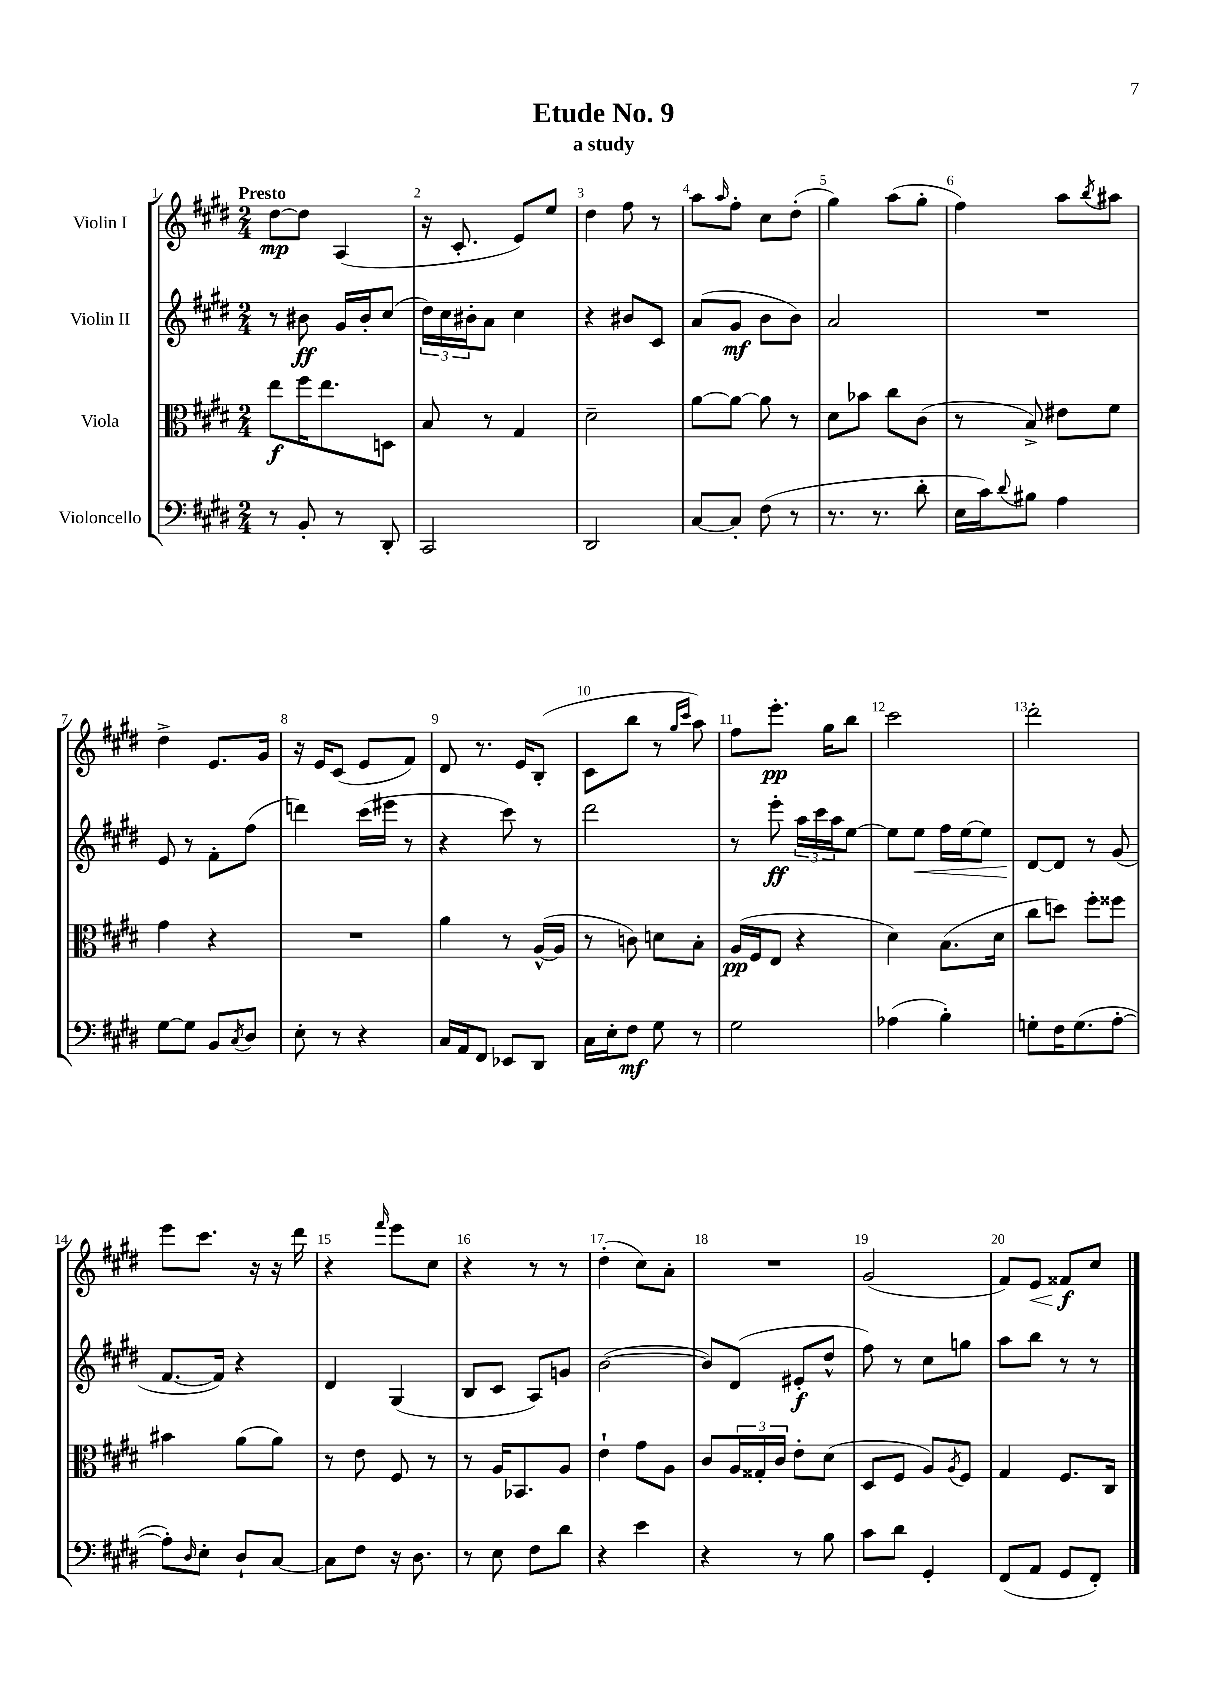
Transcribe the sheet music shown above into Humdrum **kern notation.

**kern	**dynam	**kern	**dynam	**kern	**dynam	**kern	**dynam
*part4	*part4	*part3	*part3	*part2	*part2	*part1	*part1
*staff4	*staff4	*staff3	*staff3	*staff2	*staff2	*staff1	*staff1
*I"Violoncello	*	*I"Viola	*	*I"Violin II	*	*I"Violin I	*
*clefF4	*	*clefC3	*	*clefG2	*	*clefG2	*
*k[f#c#g#d#]	*	*k[f#c#g#d#]	*	*k[f#c#g#d#]	*	*k[f#c#g#d#]	*
*M2/4	*	*M2/4	*	*M2/4	*	*M2/4	*
=1	=1	=1	=1	=1	=1	=1	=1
!	!	!	!	!	!	!LO:TX:a:B:t=Presto	!
8r	.	8ee\L	f	8r	.	[8dd#\L	mp
8BB'/	.	16ff#\K	.	8b#X\	ff	8dd#\J]	.
.	.	8.ee\	.	.	.	.	.
8r	.	.	.	16g#/LL	.	(4A/	.
.	.	.	.	16b#'/J	.	.	.
8DD#'/	.	8Dn\J	.	(8cc#/J	.	.	.
=2	=2	=2	=2	=2	=2	=2	=2
2CC#/	.	8B/	.	24dd#\LL)	.	16r	.
.	.	.	.	24cc#\	.	.	.
.	.	.	.	.	.	8.c#'/	.
.	.	.	.	24b#X'\J	.	.	.
.	.	8r	.	8a\J	.	.	.
.	.	4G#/	.	4cc#\	.	8e/L)	.
.	.	.	.	.	.	8ee/J	.
=3	=3	=3	=3	=3	=3	=3	=3
2DD#/	.	2d#~\	.	4r	.	4dd#\	.
.	.	.	.	8b#X/L	.	8ff#\	.
.	.	.	.	8c#/J	.	8r	.
=4	=4	=4	=4	=4	=4	=4	=4
[8C#/L	.	[8a\L	.	(8a/L	.	8aa\L	.
.	.	.	.	.	.	16qqaa/	.
8C#'/J]	.	8a\J_	.	8g#/J	mf	8ff#'\J	.
(8F#\	.	8a\]	.	8b\L	.	8cc#\L	.
8r	.	8r	.	8b\J)	.	(8dd#'\J	.
=5	=5	=5	=5	=5	=5	=5	=5
8.r	.	8d#\L	.	2a/	.	4gg#\)	.
.	.	8b-X\J	.	.	.	.	.
8.r	.	.	.	.	.	.	.
.	.	8cc#\L	.	.	.	(8aa\L	.
8d#'\	.	(8c#\J	.	.	.	8gg#'\J	.
=6	=6	=6	=6	=6	=6	=6	=6
16E\LL	.	8r	.	2r	.	4ff#\)	.
16c#\J)	.	.	.	.	.	.	.
8qqd#/	.	.	.	.	.	.	.
8B#X\J	.	8B^/)	.	.	.	.	.
4A\	.	8e#X\L	.	.	.	8aa\L	.
.	.	.	.	.	.	8qbb/	.
.	.	8f#\J	.	.	.	8aa#X\J	.
!!LO:LB:g=z
=7	=7	=7	=7	=7	=7	=7	=7
[8G#\L	.	4g#\	.	8e/	.	4dd#^\	.
8G#\J]	.	.	.	8r	.	.	.
8BB/L	.	4r	.	8f#'\L	.	8.e/L	.
8qC#/	.	.	.	.	.	.	.
8D#/J	.	.	.	(8ff#\J	.	.	.
.	.	.	.	.	.	16g#/Jk	.
=8	=8	=8	=8	=8	=8	=8	=8
8E'\	.	2r	.	4dddn\)	.	16r	.
.	.	.	.	.	.	16e/KL	.
8r	.	.	.	.	.	(8c#/J	.
4r	.	.	.	(16ccc#\LL	.	8e/L	.
.	.	.	.	16eee#X\JJ	.	.	.
.	.	.	.	8r	.	8f#/J)	.
=9	=9	=9	=9	=9	=9	=9	=9
16C#/LL	.	4a\	.	4r	.	8d#/	.
16AA/J	.	.	.	.	.	.	.
8FF#/J	.	.	.	.	.	8.r	.
8EE-X/L	.	8r	.	8ccc#\)	.	.	.
.	.	.	.	.	.	16e/KL	.
8DD#/J	.	([16A^^/LL	.	8r	.	(8B'/J	.
.	.	16A/JJ]	.	.	.	.	.
=10	=10	=10	=10	=10	=10	=10	=10
16C#\LL	.	8r	.	2ddd#\	.	8c#\L	.
16E'\J	.	.	.	.	.	.	.
8F#\J	mf	8cn\)	.	.	.	8bb\J	.
8G#\	.	8dn\L	.	.	.	8r	.
.	.	.	.	.	.	16qqgg#/LL	.
.	.	.	.	.	.	16qqccc#/JJ	.
8r	.	8B'\J	.	.	.	8aa\)	.
=11	=11	=11	=11	=11	=11	=11	=11
2G#\	.	(16A/LL	pp	8r	.	8ff#\L	.
.	.	16F#/J	.	.	.	.	.
.	.	8E/J	.	8eee'\	ff	8.eee'\J	pp
.	.	4r	.	24aa\LL	.	.	.
.	.	.	.	24ccc#\	.	.	.
.	.	.	.	.	.	16gg#\KL	.
.	.	.	.	24aa\J	.	.	.
.	.	.	.	[8ee\J	.	8bb\J	.
=12	=12	=12	=12	=12	=12	=12	=12
(4A-X\	.	4d#\)	.	8ee\L]	.	2ccc#\	.
!	!	!	!	!	!LO:HP:b	!	!
.	.	.	.	8ee\J	<	.	.
4B'\)	.	(8.B\L	.	16ff#\LL	.	.	.
.	.	.	.	[16ee\J	.	.	.
.	.	.	.	8ee\J]	.	.	.
.	.	16d#\Jk	.	.	.	.	.
=13	=13	=13	=13	=13	=13	=13	=13
8Gn'\L	.	8cc#\L	.	[8d#/L	.	2ddd#'\	.
16F#\K	.	8ddn\J)	.	8d#/J]	[	.	.
(8.G\	.	.	.	.	.	.	.
.	.	8ff#'\L	.	8r	.	.	.
[8A'\J	.	8ff##X\J	.	(8g#/	.	.	.
!!LO:LB:g=z
=14	=14	=14	=14	=14	=14	=14	=14
8A'\L])	.	4b#X\	.	[8.f#/L	.	8eee\L	.
16qqD#/	.	.	.	.	.	.	.
8E'\J	.	.	.	.	.	8.ccc#\J	.
.	.	.	.	16f#/Jk])	.	.	.
8D#`/L	.	(8a\L	.	4r	.	.	.
.	.	.	.	.	.	16r	.
[8C#/J	.	8a\J)	.	.	.	16r	.
.	.	.	.	.	.	16ddd#\	.
=15	=15	=15	=15	=15	=15	=15	=15
8C#\L]	.	8r	.	4d#/	.	4r	.
8F#\J	.	8e\	.	.	.	.	.
.	.	.	.	.	.	16qqfff#/	.
16r	.	8F#/	.	(4G#/	.	8eee\L	.
8.D#\	.	.	.	.	.	.	.
.	.	8r	.	.	.	8cc#\J	.
=16	=16	=16	=16	=16	=16	=16	=16
8r	.	8r	.	8B/L	.	4r	.
8E\	.	16A/KL	.	8c#/J	.	.	.
.	.	8.BB-X/	.	.	.	.	.
8F#\L	.	.	.	8A/L)	.	8r	.
8d#\J	.	8A/J	.	8gn/J	.	8r	.
=17	=17	=17	=17	=17	=17	=17	=17
4r	.	4e`\	.	([2b\	.	(4dd#'\	.
4e\	.	8g#\L	.	.	.	8cc#\L)	.
.	.	8A\J	.	.	.	8a'\J	.
=18	=18	=18	=18	=18	=18	=18	=18
4r	.	8c#/L	.	8b/L])	.	2r	.
.	.	24A/L	.	(8d#/J	.	.	.
.	.	24G##X'/	.	.	.	.	.
.	.	24c#/JJ	.	.	.	.	.
8r	.	8e'\L	.	8e#X'/L	f	.	.
8B\	.	(8d#\J	.	8dd#^^/J	.	.	.
=19	=19	=19	=19	=19	=19	=19	=19
8c#\L	.	8D#/L	.	8ff#\)	.	(2g#/	.
8d#\J	.	8F#/J	.	8r	.	.	.
4GG#'/	.	8A/L)	.	8cc#\L	.	.	.
.	.	8qA/	.	.	.	.	.
.	.	8F#/J	.	8ggn\J	.	.	.
=20	=20	=20	=20	=20	=20	=20	=20
(8FF#/L	.	4G#/	.	8aa\L	.	8f#/L)	.
!	!	!	!	!	!	!	!LO:HP:b
8AA/J	.	.	.	8bb\J	.	8e/J	<
8GG#/L	.	8.F#/L	.	8r	.	8f##X/L	f
8FF#'/J)	.	.	.	8r	.	8cc#/J	[
.	.	16C#/Jk	.	.	.	.	.
==	==	==	==	==	==	==	==
*-	*-	*-	*-	*-	*-	*-	*-
